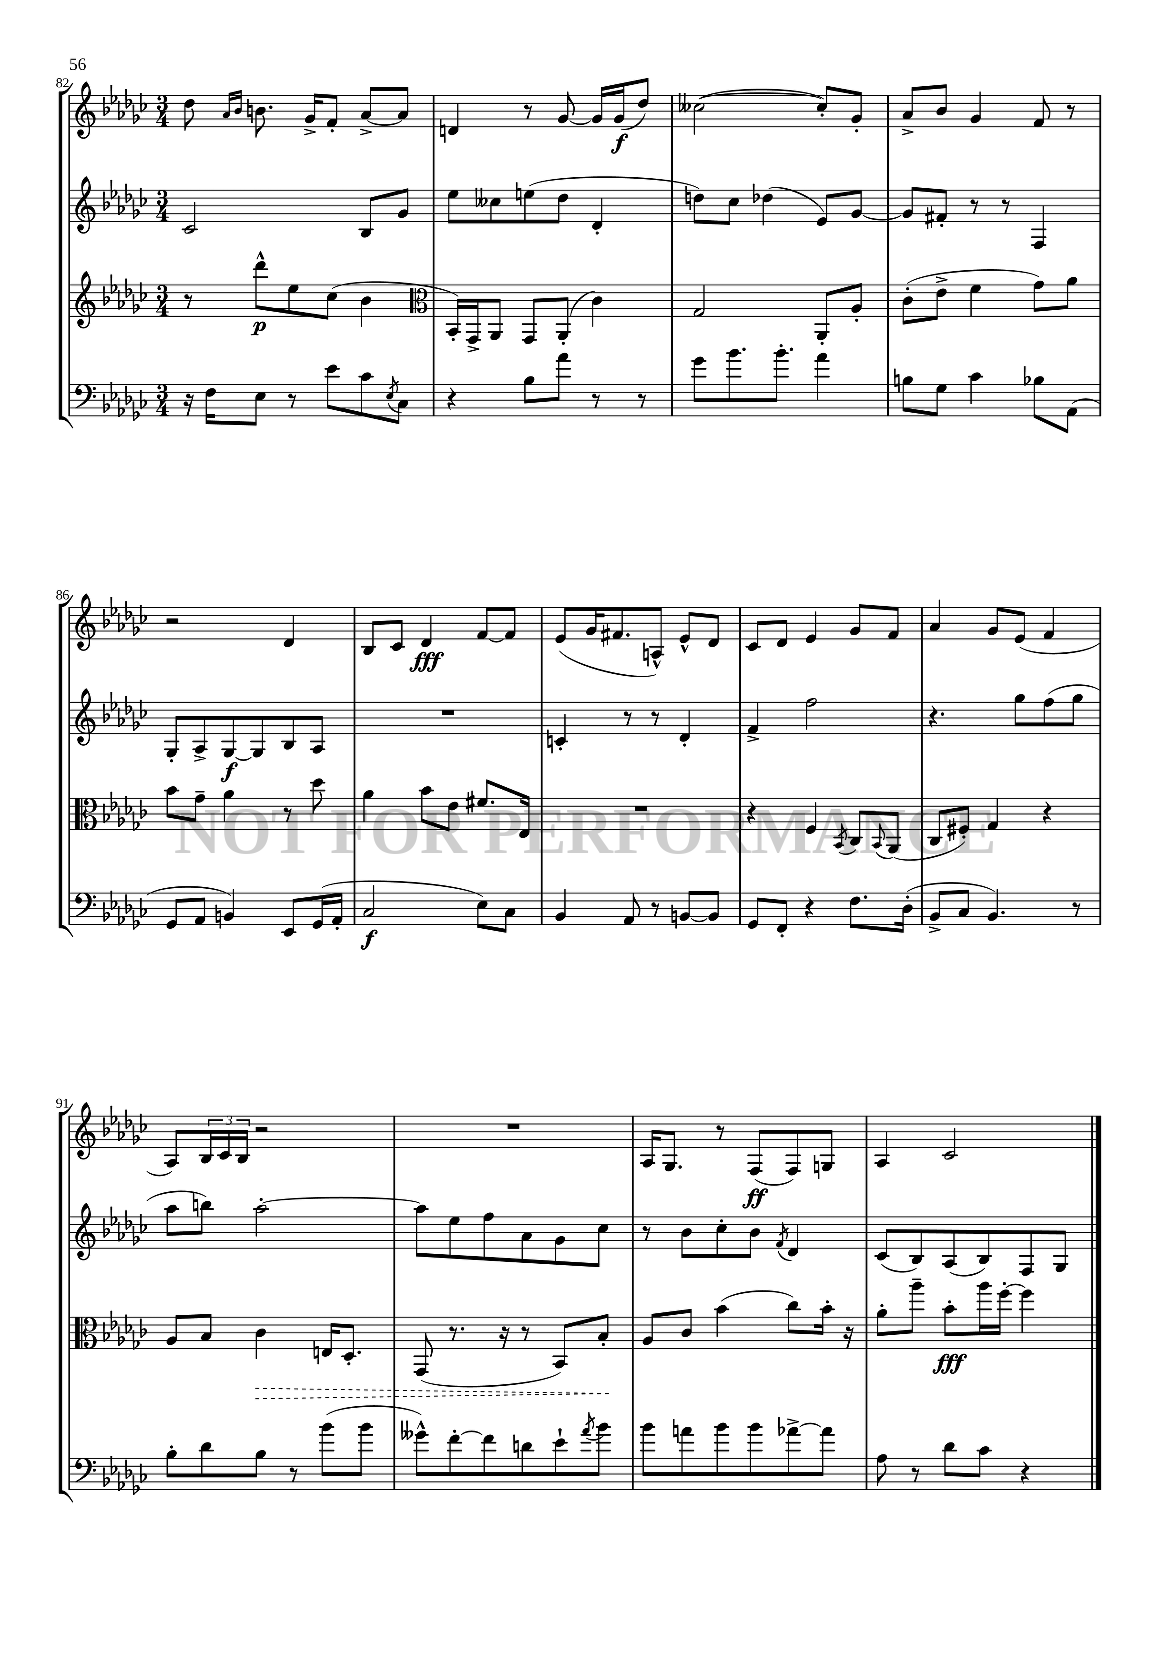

**kern	**kern	**kern	**kern
*staff4	*staff3	*staff2	*staff1
*clefF4	*clefG2	*clefG2	*clefG2
*k[b-e-a-d-g-c-]	*k[b-e-a-d-g-c-]	*k[b-e-a-d-g-c-]	*k[b-e-a-d-g-c-]
*M3/4	*M3/4	*M3/4	*M3/4
16r	8r	2c-	8dd-
16F	.	.	.
.	.	.	16qqa-
.	.	.	16qqb-
8E-	8ddd-^^	.	8.b
8r	8ee-	.	.
.	.	.	16g-^
8e-	(8cc-	.	8f'
8c-	4b-	8B-	[8a-^
8qE-	.	.	.
8C-	.	8g-	8a-]
=	=	=	=
*	*clefC3	*	*
4r	16BB-')	8ee-	4d
.	16GG-^	.	.
.	8AA-	8cc--	.
8B-	8GG-	(8ee	8r
8a-	(8AA-'	8dd-	[8g-
8r	4c-)	4d-'	16g-]
.	.	.	(16g-
8r	.	.	8dd-)
=	=	=	=
8g-	2G-	8dd)	([2cc--
8.b-	.	8cc-	.
.	.	(4dd-	.
8.b-'	.	.	.
4a-	8AA-'	8e-)	8cc--'])
.	8A-'	[8g-	8g-'
=	=	=	=
8B	(8c-'	8g-]	8a-^
8G-	8e-^	8f#'	8b-
4c-	4f	8r	4g-
.	.	8r	.
8B-	8g-)	4F	8f
(8AA-	8a-	.	8r
=	=	=	=
8GG-	8b-	8G-'	2r
8AA-	8g-~	8A-^	.
4BB)	4a-	[8G-	.
.	.	8G-]	.
8EE-	8r	8B-	4d-
(16GG-	8dd-	8A-	.
16AA-'	.	.	.
=	=	=	=
2C-	4a-	2.r	8B-
.	.	.	8c-
.	8b-	.	4d-
.	8e-	.	.
8E-)	8.f#	.	[8f
8C-	.	.	8f]
.	16E-	.	.
=	=	=	=
4BB-	2.r	4c'	(8e-
.	.	.	16g-
.	.	.	8.f#
8AA-	.	8r	.
8r	.	8r	8A^^)
[8BB	.	4d-'	8e-^^
8BB]	.	.	8d-
=	=	=	=
8GG-	4r	4f^	8c-
8FF'	.	.	8d-
4r	4F	2ff	4e-
.	8qBB-	.	.
8.F	8C-	.	8g-
.	8qqBB-	.	.
.	(8AA-	.	8f
(16D-'	.	.	.
=	=	=	=
8BB-^	8C-	4.r	4a-
8C-	8F#')	.	.
4.BB-)	4G-	.	8g-
.	.	8gg-	(8e-
.	4r	(8ff	4f
8r	.	8gg-	.
=	=	=	=
8B-'	8A-	8aa-	8A-)
8d-	8B-	8bb)	24B-
.	.	.	24c-
.	.	.	24B-
8B-	4c-	[2aa-'	2r
8r	.	.	.
(8b-	16E	.	.
.	8.D-'	.	.
8b-	.	.	.
=	=	=	=
8g--^^)	(8GG-	8aa-]	2.r
[8f'	8.r	8ee-	.
8f]	.	8ff	.
.	16r	.	.
8d	8r	8a-	.
8e-`	8BB-)	8g-	.
8qa-	.	.	.
8b-	8B-'	8cc-	.
=	=	=	=
8b-	8A-	8r	16A-
.	.	.	8.G-
8a	8c-	8b-	.
8b-	(4b-	8cc-'	8r
8b-	.	8b-	(8F
.	.	8qf	.
[8a-^	8cc-)	4d-	8F)
8a-]	16b-'	.	8G
.	16r	.	.
=	=	=	=
8A-	8a-'	(8c-	4A-
8r	8aa-~	8B-)	.
8d-	8b-'	(8A-	2c-
8c-	16aa-	8B-)	.
.	[16ff'	.	.
4r	4ff]	8F	.
.	.	8G-	.
==	==	==	==
*-	*-	*-	*-
